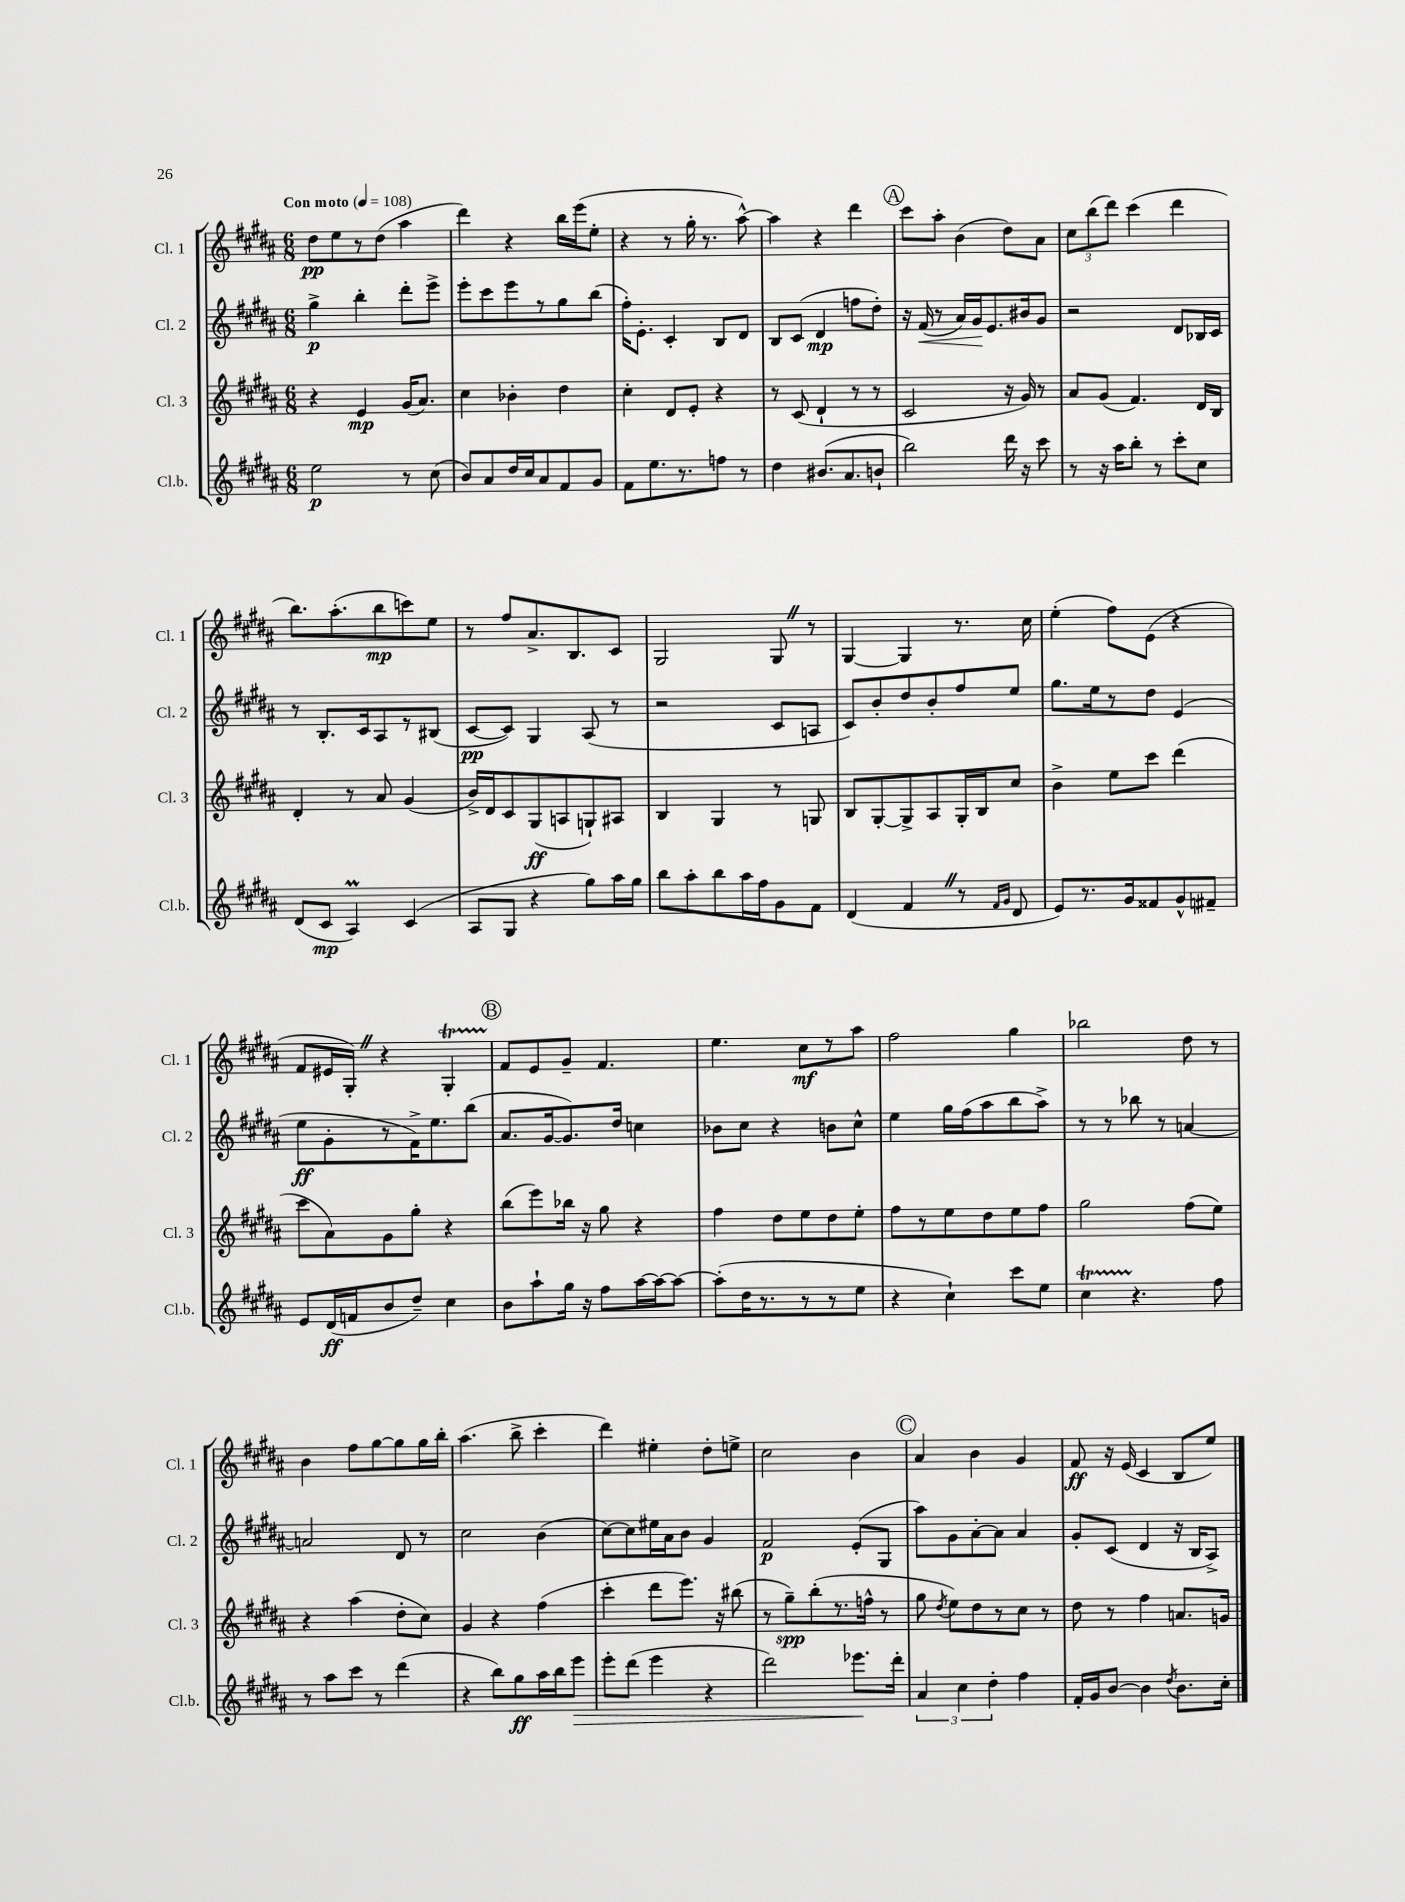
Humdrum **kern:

**kern	**dynam	**kern	**dynam	**kern	**dynam	**kern	**dynam
*part4	*part4	*part3	*part3	*part2	*part2	*part1	*part1
*staff4	*staff4	*staff3	*staff3	*staff2	*staff2	*staff1	*staff1
*I"Cl.b.	*	*I"Cl. 3	*	*I"Cl. 2	*	*I"Cl. 1	*
*I'Cl.b.	*	*I'Cl. 3	*	*I'Cl. 2	*	*I'Cl. 1	*
*clefG2	*	*clefG2	*	*clefG2	*	*clefG2	*
*k[f#c#g#d#a#]	*	*k[f#c#g#d#a#]	*	*k[f#c#g#d#a#]	*	*k[f#c#g#d#a#]	*
*M6/8	*	*M6/8	*	*M6/8	*	*M6/8	*
*MM108	*	*MM108	*	*MM108	*	*MM108	*
=1	=1	=1	=1	=1	=1	=1	=1
!	!	!	!	!	!	!LO:TX:a:B:t=Con moto	!
2ee\	p	4r	.	4gg#^\	p	8dd#\L	pp
.	.	.	.	.	.	8ee\	.
.	.	4e/	mp	4bb'\	.	8r	.
.	.	.	.	.	.	(8dd#\J	.
8r	.	(16g#/KL	.	8ddd#'\L	.	4aa#\	.
.	.	8.a#/J)	.	.	.	.	.
(8cc#\	.	.	.	8eee^\J	.	.	.
=2	=2	=2	=2	=2	=2	=2	=2
8b/L)	.	4cc#\	.	8eee'\L	.	4ddd#\)	.
8a#/	.	.	.	8ccc#\	.	.	.
16dd#/L	.	4b-X'\	.	8eee\	.	4r	.
16cc#/J	.	.	.	.	.	.	.
8a#/	.	.	.	8r	.	.	.
8f#/	.	4dd#\	.	8gg#\	.	16bb\LL	.
.	.	.	.	.	.	(16eee\J	.
8g#/J	.	.	.	(8bb\J	.	8ee'\J	.
=3	=3	=3	=3	=3	=3	=3	=3
8f#\L	.	4cc#'\	.	16ff#'\KL)	.	4r	.
.	.	.	.	8.e'\J	.	.	.
8.ee\	.	.	.	.	.	.	.
.	.	8d#/L	.	4c#'/	.	8r	.
8.r	.	.	.	.	.	.	.
.	.	8e'/J	.	.	.	16gg#'\	.
.	.	.	.	.	.	8.r	.
8ffn\J	.	4r	.	8B/L	.	.	.
8r	.	.	.	8d#/J	.	[8aa#^^\)	.
=4	=4	=4	=4	=4	=4	=4	=4
4dd#\	.	8r	.	8B/L	.	4aa#\]	.
.	.	(8c#/	.	(8c#/J	.	.	.
(8.b#X/L	.	4d#`/	.	4d#/	mp	4r	.
8.a#/	.	.	.	.	.	.	.
.	.	8r	.	8ffn\L	.	4ddd#\	.
8bn`/J	.	8r	.	8dd#'\J)	.	.	.
!!LO:REH:place=s1:t=A
=5	=5	=5	=5	=5	=5	=5	=5
2bb\)	.	2c#/	.	16r	.	8ccc#\L	.
!	!	!	!	!	!LO:HP:b	!	!
.	.	.	.	(16f#/	<	.	.
.	.	.	.	8r	.	8aa#'\J	.
.	.	.	.	16a#/LL)	.	(4b\	.
.	.	.	.	16g#/J	.	.	.
.	.	.	.	8.e/	[	.	.
16ddd#\	.	16r	.	.	.	8dd#\L)	.
16r	.	16g#/)	.	16b#X/k	.	.	.
8ccc#\	.	8r	.	8g#/J	.	8a#\J	.
=6	=6	=6	=6	=6	=6	=6	=6
8r	.	8a#/L	.	2r	.	12cc#\L	.
.	.	.	.	.	.	(12bb\	.
16r	.	(8g#/J	.	.	.	.	.
.	.	.	.	.	.	12ddd#\J)	.
16aa#\KL	.	.	.	.	.	.	.
8bb'\J	.	4.f#/)	.	.	.	(4ccc#\	.
8r	.	.	.	.	.	.	.
8ccc#'\L	.	.	.	8d#/L	.	4ddd#\	.
8cc#\J	.	16d#/LL	.	16B-X/L	.	.	.
.	.	16B/JJ	.	16c#/JJ	.	.	.
!!LO:LB:g=z
=7	=7	=7	=7	=7	=7	=7	=7
(8d#/L	.	4d#'/	.	8r	.	8.bb\L)	.
8c#/J	mp	.	.	8.B'/L	.	.	.
.	.	.	.	.	.	(8.aa#'\	.
4A#m/)	.	8r	.	.	.	.	.
.	.	.	.	16c#/k	.	.	.
.	.	8a#/	.	8A#/	.	8bb\	mp
(4c#/	.	(4g#/	.	8r	.	8cccn\)	.
.	.	.	.	(8B#X/J	.	8ee\J	.
=8	=8	=8	=8	=8	=8	=8	=8
8A#/L	.	16b^/LL)	.	[8c#/L	pp	8r	.
.	.	16d#/J	.	.	.	.	.
8G#/J	.	8c#/	.	8c#/J])	.	8ff#/L	.
4r	.	(8G#/	ff	4G#/	.	8.a#^/	.
.	.	8An/	.	.	.	.	.
.	.	.	.	.	.	8.B/	.
8gg#\L)	.	8Gn`/)	.	(8A#/	.	.	.
16aa#\L	.	8A#X/J	.	8r	.	8c#/J	.
16gg#\JJ	.	.	.	.	.	.	.
=9	=9	=9	=9	=9	=9	=9	=9
8bb\L	.	4B/	.	2r	.	2G#/	.
8aa#'\	.	.	.	.	.	.	.
8bb\	.	4G#/	.	.	.	.	.
16aa#\L	.	.	.	.	.	.	.
16ff#\J	.	.	.	.	.	.	.
8g#\	.	8r	.	8c#/L	.	8G#Z/	.
8f#\J	.	8Gn/	.	8An/J	.	8r	.
=10	=10	=10	=10	=10	=10	=10	=10
(4d#/	.	8B/L	.	8c#/L)	.	[4G#/	.
.	.	[8G#'/	.	8b'/	.	.	.
4f#Z/	.	8G#^/]	.	8dd#/	.	4G#/]	.
.	.	8A#/	.	8b'/	.	.	.
8r	.	16G#'/L	.	8ff#/	.	8.r	.
.	.	16B/J	.	.	.	.	.
16qqf#/LL	.	.	.	.	.	.	.
16qqg#/JJ	.	.	.	.	.	.	.
8d#/	.	8cc#/J	.	8ee/J	.	.	.
.	.	.	.	.	.	16cc#\	.
=11	=11	=11	=11	=11	=11	=11	=11
8e/L)	.	4b^\	.	8.gg#\L	.	(4ee'\	.
8.r	.	.	.	.	.	.	.
.	.	.	.	16ee\k	.	.	.
.	.	8ee\L	.	8r	.	8ff#\L)	.
16g#/k	.	.	.	.	.	.	.
8f##X/	.	8ccc#\J	.	8dd#\J	.	(8e\J	.
8g#^^/	.	(4ddd#\	.	(4e/	.	4r	.
8f#X~/J	.	.	.	.	.	.	.
!!LO:LB:g=z
=12	=12	=12	=12	=12	=12	=12	=12
8e/L	.	8ccc#\L	.	8ee\L	ff	8f#/L	.
(16d#/L	ff	8a#\)	.	8g#'\	.	16e#X/L	.
16fn/J	.	.	.	.	.	16G#'Z/JJ)	.
8b/	.	8g#\	.	8r	.	4r	.
8dd#~/J)	.	8gg#'\J	.	16f#^\K)	.	.	.
.	.	.	.	8.ee\	.	.	.
4cc#\	.	4r	.	.	.	4G#T'/	.
.	.	.	.	(8bb\J	.	.	.
!!LO:REH:place=s1:t=B
=13	=13	=13	=13	=13	=13	=13	=13
8b\L	.	(8bb\L	.	8.a#/L	.	8f#/L	.
8aa#`\	.	8eee\)	.	.	.	8e/	.
.	.	.	.	[16g#/k	.	.	.
16gg#\Jk	.	16bb-X\Jk	.	8.g#/])	.	8g#~/J	.
16r	.	16r	.	.	.	.	.
8ff#\L	.	8gg#\	.	.	.	4.f#/	.
.	.	.	.	16dd#/Jk	.	.	.
[16aa#\L	.	4r	.	4ccn\	.	.	.
16aa#\J_	.	.	.	.	.	.	.
8aa#\J_	.	.	.	.	.	.	.
=14	=14	=14	=14	=14	=14	=14	=14
(8aa#'\L]	.	4ff#\	.	8b-X\L	.	4.ee\	.
16dd#\K	.	.	.	8cc#\J	.	.	.
8.r	.	.	.	.	.	.	.
.	.	8dd#\L	.	4r	.	.	.
8r	.	8ee\	.	.	.	8cc#\L	mf
8r	.	8dd#\	.	8bn\L	.	8r	.
8ee\J	.	8ee'\J	.	8cc#^^\J	.	8aa#\J	.
=15	=15	=15	=15	=15	=15	=15	=15
4r	.	8ff#\L	.	4ee\	.	2ff#\	.
.	.	8r	.	.	.	.	.
4cc#`\)	.	8ee\	.	16gg#\LL	.	.	.
.	.	.	.	(16ff#\J	.	.	.
.	.	8dd#\	.	8aa#\	.	.	.
8ccc#\L	.	8ee\	.	8bb\	.	4gg#\	.
8ee\J	.	8ff#\J	.	8aa#^\J)	.	.	.
=16	=16	=16	=16	=16	=16	=16	=16
4cc#T\	.	2gg#\	.	8r	.	2bb-X\	.
.	.	.	.	8r	.	.	.
4.r	.	.	.	8bb-X\	.	.	.
.	.	.	.	8r	.	.	.
.	.	(8ff#\L	.	[4an/	.	8dd#\	.
8ff#\	.	8ee\J)	.	.	.	8r	.
!!LO:LB:g=z
=17	=17	=17	=17	=17	=17	=17	=17
8r	.	4r	.	2an/]	.	4b\	.
8aa#\L	.	.	.	.	.	.	.
8ccc#\J	.	(4aa#\	.	.	.	8ff#\L	.
8r	.	.	.	.	.	[8gg#\	.
(4ddd#\	.	8dd#'\L	.	8d#/	.	8gg#\]	.
.	.	8cc#\J)	.	8r	.	16gg#\L	.
.	.	.	.	.	.	16bb'\JJ	.
=18	=18	=18	=18	=18	=18	=18	=18
4r	.	4g#/	.	2cc#\	.	(4.aa#\	.
8bb\L)	.	4r	.	.	.	.	.
8gg#\	ff	.	.	.	.	8bb^\	.
16aa#\L	.	(4ff#\	.	(4b\	.	4ccc#'\	.
16bb\J	.	.	.	.	.	.	.
!	!LO:HP:b	!	!	!	!	!	!
8eee\J	>	.	.	.	.	.	.
=19	=19	=19	=19	=19	=19	=19	=19
8eee'\L	.	4ccc#'\	.	[8cc#\L)	.	4ddd#\)	.
(8ddd#\J	.	.	.	8cc#\]	.	.	.
4eee\	.	8ddd#\L	.	16ee#X\L	.	4ee#X'\	.
.	.	.	.	16a#\J	.	.	.
.	.	8.eee\J)	.	8b\J	.	.	.
4r	.	.	.	4g#/	.	8dd#'\L	.
.	.	16r	.	.	.	.	.
.	.	(8bb#X\	.	.	.	8een^\J	.
=20	=20	=20	=20	=20	=20	=20	=20
2ddd#\)	.	8r	.	2f#/	p	2cc#\	.
.	.	8gg#~\L)	spp	.	.	.	.
.	.	(8bb'\	.	.	.	.	.
.	.	8.r	.	.	.	.	.
8.eee-X\L	.	.	.	(8e'/L	.	4b\	.
.	.	16ffn^^\Jk	.	.	.	.	.
.	.	8r	.	8G#/J	.	.	.
16ddd#'\Jk	]	.	.	.	.	.	.
!!LO:REH:place=s1:t=C
=21	=21	=21	=21	=21	=21	=21	=21
6a#/	.	8gg#\	.	8aa#\L)	.	4a#/	.
.	.	8qdd#/	.	.	.	.	.
.	.	8ee\L)	.	8g#\	.	.	.
6cc#\	.	.	.	.	.	.	.
.	.	8dd#\	.	[8a#'\	.	4b\	.
6dd#'\	.	.	.	.	.	.	.
.	.	8r	.	8a#\J]	.	.	.
4ff#\	.	8cc#\J	.	4a#/	.	4g#/	.
.	.	8r	.	.	.	.	.
=22	=22	=22	=22	=22	=22	=22	=22
16f#'/LL	.	8dd#\	.	8g#'/L	.	8f#/	ff
16g#/J	.	.	.	.	.	.	.
[8b/J	.	8r	.	(8c#/J	.	16r	.
.	.	.	.	.	.	(16e/	.
4b\]	.	4ff#\	.	4d#/	.	4c#/	.
8qdd#/	.	.	.	.	.	.	.
8.b\L	.	8.an/L	.	16r	.	8B/L	.
.	.	.	.	16B/KL	.	.	.
.	.	.	.	8A#^/J)	.	8ee/J)	.
16cc#'\Jk	.	16gn/Jk	.	.	.	.	.
==	==	==	==	==	==	==	==
*-	*-	*-	*-	*-	*-	*-	*-
